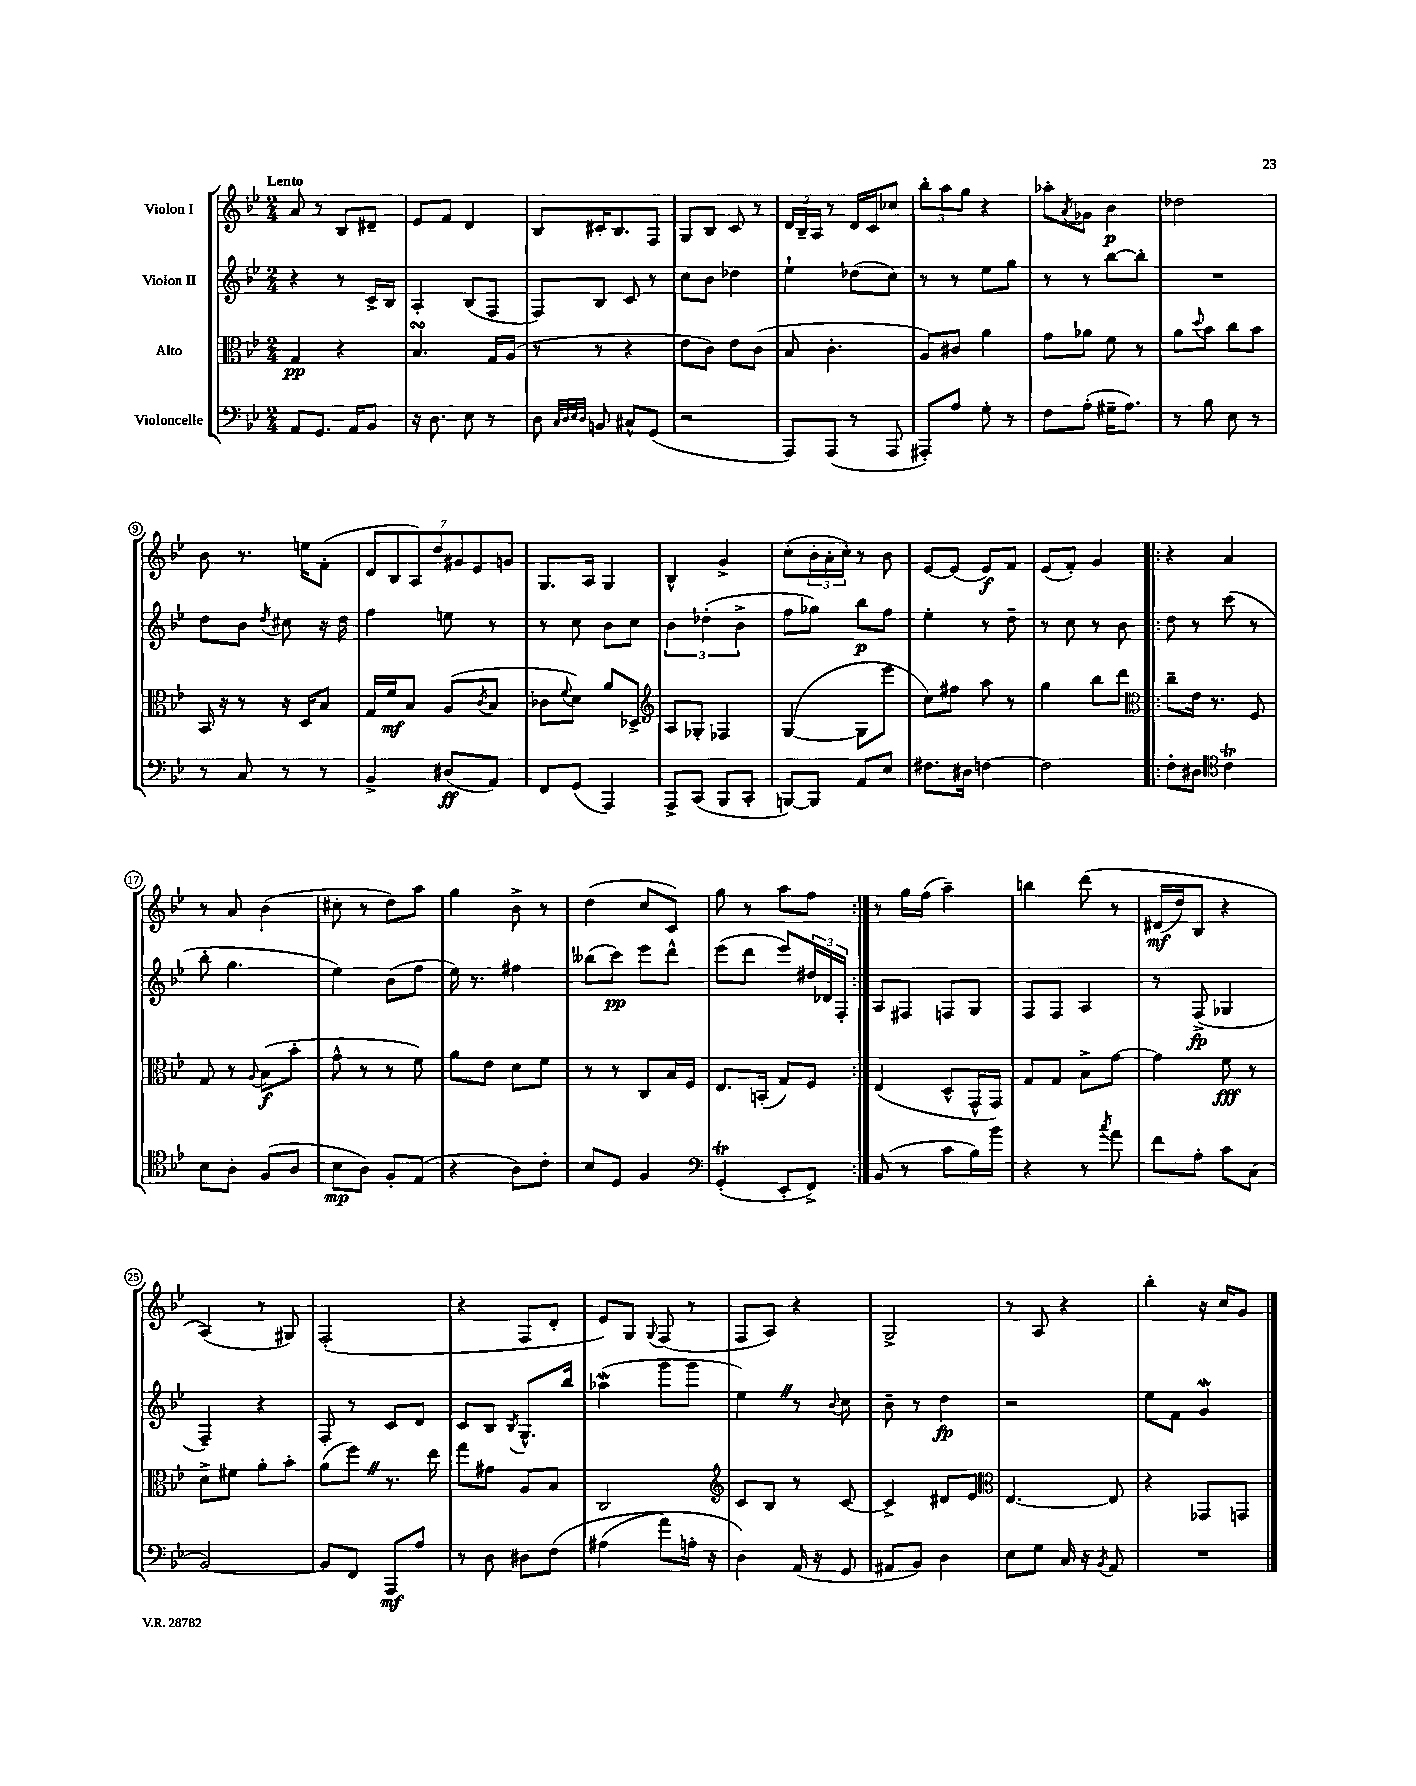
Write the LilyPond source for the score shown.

<<
\new StaffGroup <<
\new Staff = "s0" \with { instrumentName = "Violon I" } {
    \clef treble \key bes \major \numericTimeSignature \time 2/4 \tempo "Lento"
    a'8 r8 bes8 dis'8-- |
    ees'8 f'8 d'4 |
    bes8 cis'16-. bes8. f8 |
    g8 bes8 c'8 r8 |
    \tuplet 3/2 { d'16 bes16-- a16 } r8 d'16 c'16 ces''8 |
    \tuplet 3/2 { bes''8-. a''8 g''8 } r4 |
    aes''8-. \acciaccatura { a'8 } ges'8 bes'4\p |
    des''2 |
    bes'8 r8. e''16 f'8-.( |
    \tuplet 7/4 { d'8 bes8 a8) d''8 gis'8 ees'8 g'8 } |
    g8. a16 g4 |
    bes4-^ g'4-> |
    c''8-.( \tuplet 3/2 { bes'16-. a'16-. c''16-.) } r8 bes'8 |
    ees'8~ ees'8( ees'8\f) f'8 |
    ees'8( f'8-.) g'4 |
    \repeat volta 2 { r4 a'4 |
    r8 a'8 bes'4( |
    cis''8-. r8 d''8) a''8 |
    g''4 bes'8-> r8 |
    d''4( c''8 c'8) |
    g''8 r8 a''8 f''8 | }
    r8 g''16 f''16( a''4--) |
    b''4 d'''8\( r8 |
    dis'16\mf( d''16) bes8 r4 |
    a4(\) r8 gis8) |
    f2-.( |
    r4 f8 d'8-. |
    ees'8) g8 \appoggiatura { g8 } f8( r8 |
    f8 a8) r4 |
    g2-> |
    r8 a8 r4 |
    bes''4-. r16 c''16 g'8 \bar "|." |
}
\new Staff = "s1" \with { instrumentName = "Violon II" } {
    \clef treble \key bes \major \numericTimeSignature \time 2/4
    r4 r8 c'16-> bes16 |
    a4-. bes8( f8 |
    f8) bes8 c'8 r8 |
    c''8 bes'8 des''4 |
    ees''4-! des''8( c''8) |
    r8 r8 ees''8 g''8 |
    r8 r8 bes''8~ bes''8-. |
    R2 |
    d''8 bes'8 \acciaccatura { d''8 } cis''8 r16 d''16 |
    f''4 e''8 r8 |
    r8 c''8 bes'8 c''8 |
    \tuplet 3/2 { bes'4 des''4-.( bes'4-> } |
    f''8 ges''8) bes''8\p f''8 |
    ees''4-. r8 d''8-- |
    r8 c''8 r8 bes'8 |
    \repeat volta 2 { d''8 r8 c'''8( r8 |
    bes''8-. g''4. |
    ees''4) bes'8( f''8 |
    ees''16) r8. fis''4 |
    beses''8( c'''8\pp) ees'''8 d'''8-^ |
    ees'''8( d'''8 ees'''8) \tuplet 3/2 { dis''16 des'16 f16-. } | }
    a8 fis8 f8 g8 |
    f8 f8 a4 |
    r8 f8->\fp( ges4 |
    f4--) r4 |
    f8-. r8 c'8 d'8 |
    c'8 bes8 \acciaccatura { bes8 } g8.-^ bes''16 |
    aes''4\mordent( g'''8 g'''8 |
    ees''4) \once \override BreathingSign.text = \markup { \musicglyph "scripts.caesura.straight" } \breathe r8 \appoggiatura { bes'8 } c''8 |
    bes'8-- r8 d''4\fp |
    r2 |
    ees''8 f'8 g'4\mordent \bar "|." |
}
\new Staff = "s2" \with { instrumentName = "Alto" } {
    \clef alto \key bes \major \numericTimeSignature \time 2/4
    g4\pp r4 |
    bes4.\turn g16 a16( |
    r8 r8 r4 |
    ees'8 c'8) ees'8 c'8( |
    bes8 c'4.-. |
    a8) cis'8 a'4 |
    g'8 aes'8 f'8 r8 |
    a'8 \appoggiatura { d''8 } bes'8 c''8 bes'8 |
    bes,16 r16 r8 r16 d16 bes8 |
    g16 f'16\mf bes8 a8( \acciaccatura { c'8 } bes8 |
    ces'8 \appoggiatura { f'8 } d'8) a'8 des8-> |
    \clef treble a8 ges8-. fes4 |
    g4~( g8 ees'''8 |
    c''8) fis''8 a''8 r8 |
    g''4 bes''8 d'''8 |
    \repeat volta 2 { \clef alto c''8-- ees'16 r8. f8 |
    g8 r8 \appoggiatura { a8 } bes8\f( bes'8-. |
    g'8-^ r8 r8 f'8) |
    a'8 ees'8 d'8 f'8 |
    r8 r8 c8 bes16 f16 |
    ees8. b,16-.( g8) f8 | }
    ees4( d8-^ g,16-^ g,16) |
    g8 g8 bes8-> g'8~ |
    g'4 f'8\fff r8 |
    d'8-> fis'8 a'8-. bes'8-. |
    a'8( f''8) \once \override BreathingSign.text = \markup { \musicglyph "scripts.caesura.straight" } \breathe r8. ees''16 |
    g''8 gis'8 a8 bes8 |
    c2 |
    \clef treble c'8 bes8 r8 c'8~ |
    c'4-> dis'8 ees'8 |
    \clef alto ees4.~ ees8 |
    r4 ges,8 g,8 \bar "|." |
}
\new Staff = "s3" \with { instrumentName = "Violoncelle" } {
    \clef bass \key bes \major \numericTimeSignature \time 2/4
    a,8 g,8. a,16 bes,8 |
    r16 d8. ees8 r8 |
    d8 \grace { c32 d32 ees32 d32 } b,8 cis8-^ g,8( |
    r2 |
    a,,8) a,,8( r8 a,,8 |
    ais,,8-.) a8 g8-. r8 |
    f8 a8-.( gis16-- a8.) |
    r8 bes8 ees8 r8 |
    r8 c8 r8 r8 |
    bes,4-> dis8\ff( a,8) |
    f,8 g,8( a,,4) |
    a,,8-> c,8( bes,,8 c,8-. |
    b,,8~) b,,8 a,8 ees8 |
    fis8. dis16 f4~ |
    f2 |
    \repeat volta 2 { f8-. dis8 \clef tenor c'4\trill |
    bes8 a8-. f8( a8 |
    bes8\mp a8) f8-. ees8( |
    r4 a8) c'8-. |
    bes8 d8 f4 |
    \clef bass g,4-.\trill( ees,8-. f,8->) | }
    bes,8( r8 c'8 bes16) bes'16 |
    r4 r8 \acciaccatura { c''8 } a'8 |
    f'8 a8-. c'8 c8( |
    bes,2~) |
    bes,8 f,8 a,,8\mf a8 |
    r8 d8 dis8 f8\( |
    ais4( a'8) a16-. r16 |
    d4\) a,16( r16 g,8 |
    ais,8 bes,8) d4 |
    ees8 g8 c16 r16 \acciaccatura { bes,8 } a,8 |
    R2 \bar "|." |
}
>>
>>
\layout { \context { \Score \override BarNumber.stencil = #(make-stencil-circler 0.1 0.3 ly:text-interface::print) } }
